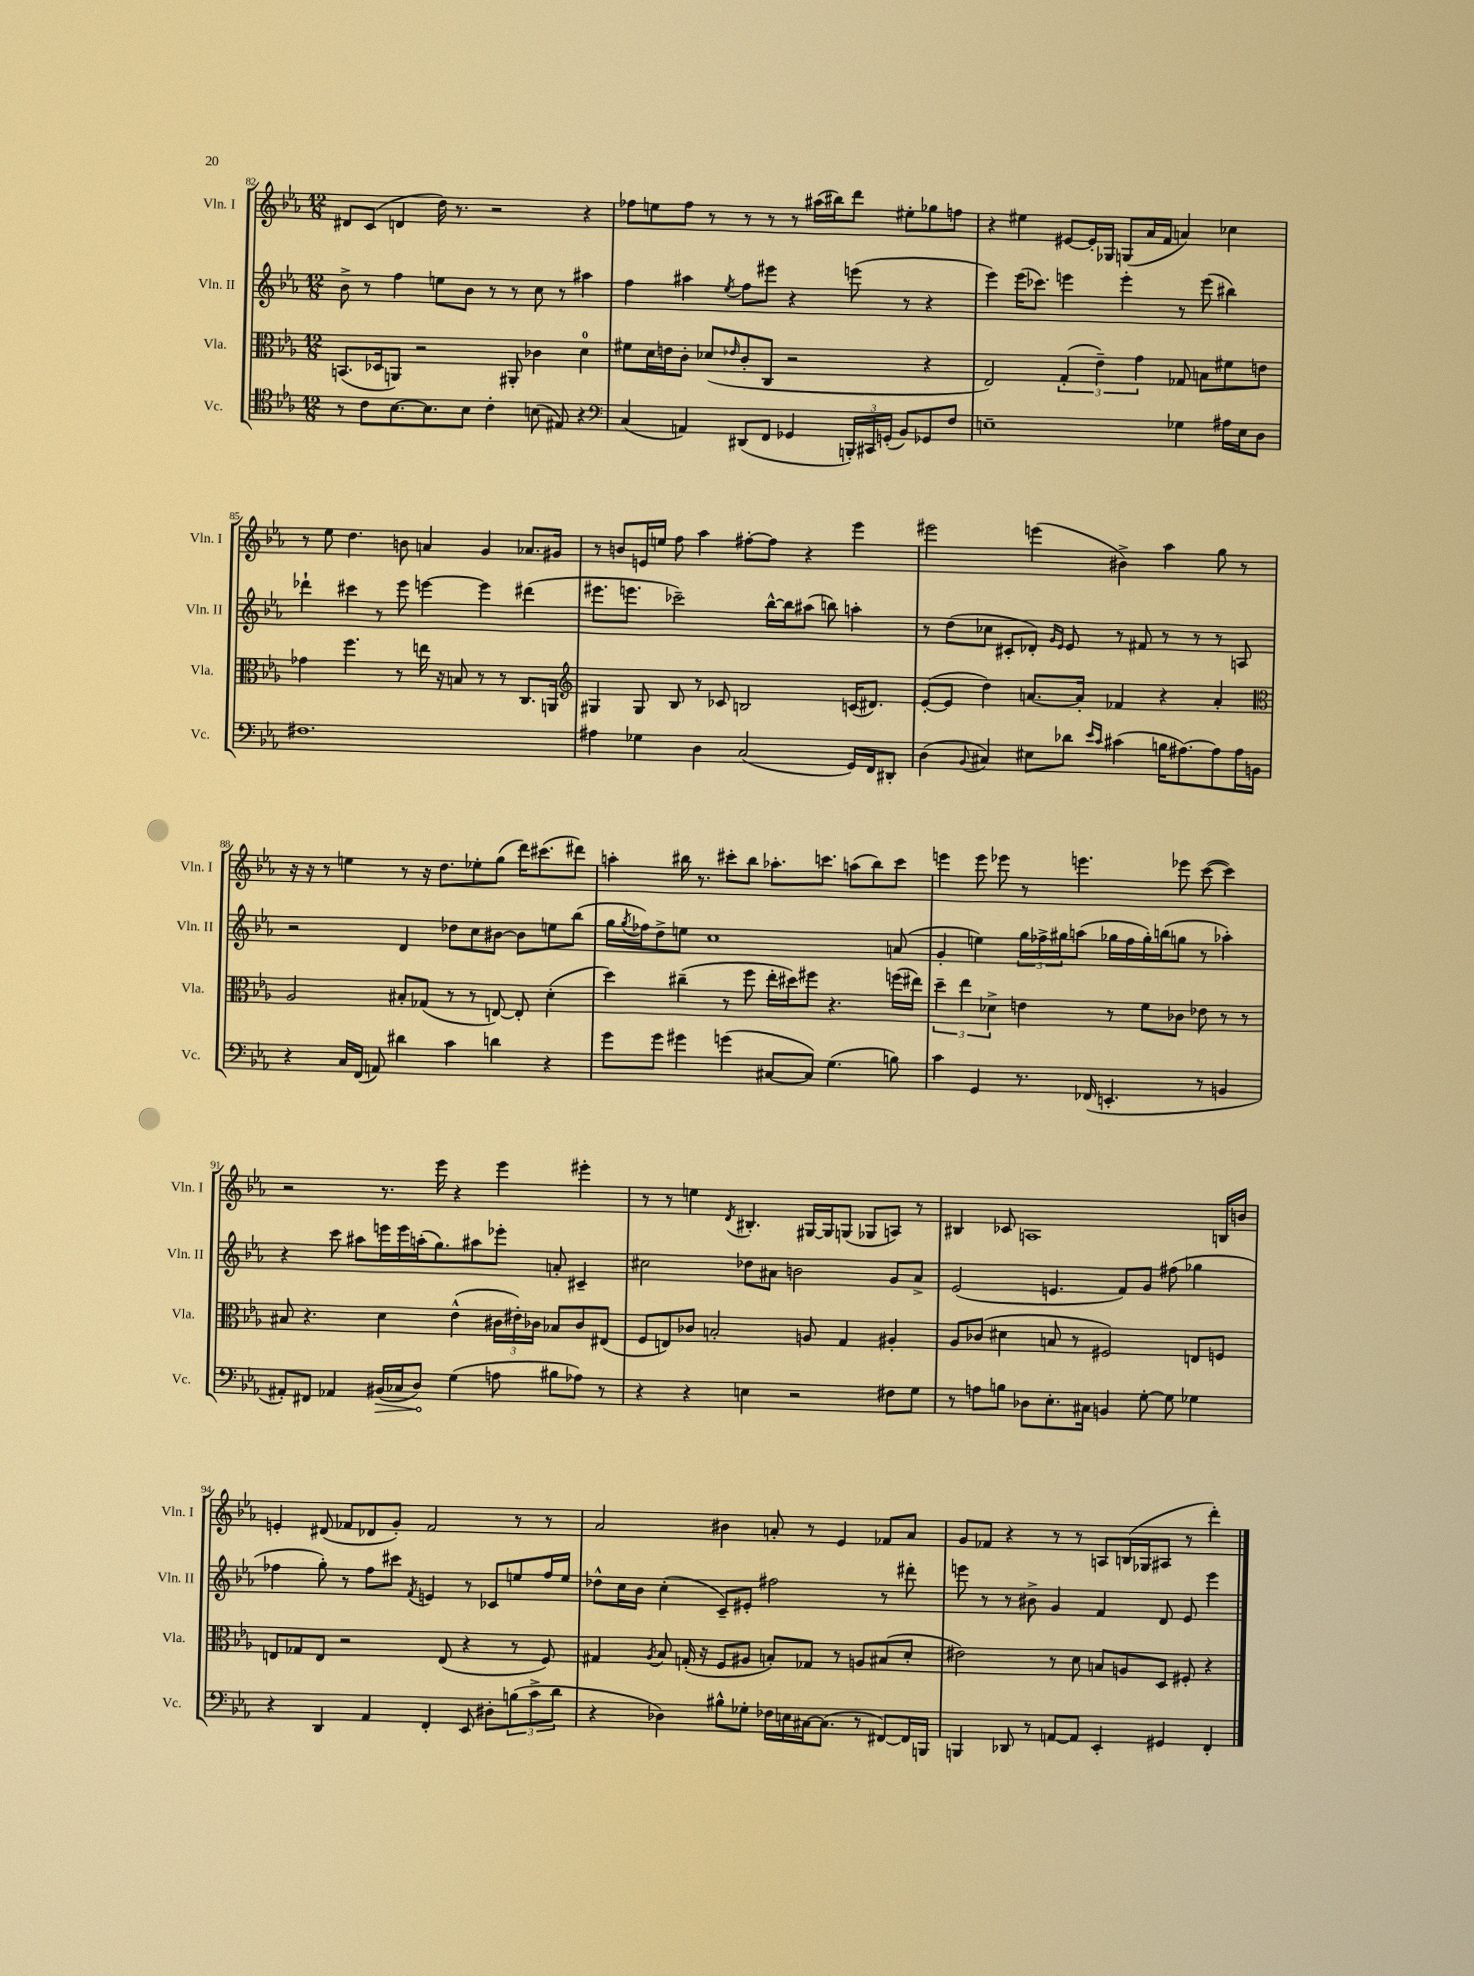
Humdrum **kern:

**kern	**dynam	**kern	**kern	**kern
*part4	*part4	*part3	*part2	*part1
*staff4	*staff4	*staff3	*staff2	*staff1
*I"Vc.	*	*I"Vla.	*I"Vln. II	*I"Vln. I
*I'Vc.	*	*I'Vla.	*I'Vln. II	*I'Vln. I
*clefC4	*	*clefC3	*clefG2	*clefG2
*k[b-e-a-]	*	*k[b-e-a-]	*k[b-e-a-]	*k[b-e-a-]
*M12/8	*	*M12/8	*M12/8	*M12/8
=82	=82	=82	=82	=82
8r	.	(8.BBn/L	8b-^\	8d#X/L
8c\L	.	.	8r	(8c/J
.	.	16D-X/k	.	.
[8.B-\	.	8AAn/J)	4ff\	4dn/
.	.	2r	.	.
8.B-\]	.	.	.	.
.	.	.	8een\L	16dd\)
.	.	.	.	8.r
8B-\J	.	.	8b-\J	.
4c'\	.	.	8r	2r
.	.	8AA#X'/	8r	.
(8Bn\	.	4c-X\	8cc\	.
8E#X/)	.	.	8r	.
4r	.	4d\	4aa#X\	4r
=83	=83	=83	=83	=83
*clefF4	*	*	*	*
(4C/	.	8f#X\L	4ff\	8ff-X\L
.	.	16d\L	.	8een\
.	.	16en\J	.	.
4AAn/)	.	8c'\J	4aa#X\	8ff-\J
.	.	(8d-X/L	.	8r
.	.	16qqe-X/	8qee-/	.
(8DD#X/L	.	8c'/	8ff\L	8r
8FF/J	.	8C/J	8eee#X\J	8r
4GG-X/	.	2r	4r	8r
.	.	.	.	(16aa#X\LL
.	.	.	.	16bb#X\J)
24BBBn'/LL)	.	.	(8eeen\	8ddd\J
24CC#X/	.	.	.	.
(24GGn'/JJ	.	.	.	.
8BB-/L)	.	.	8r	8ee#X'\L
8GG-X/	.	4r	4r	8gg-X\
8F/J	.	.	.	8ffn\J
=84	=84	=84	=84	=84
1En~	.	2E-/)	4eee-\)	4r
.	.	.	(16eee-\KL	4ee#X\
.	.	.	8.ccc-X\J)	.
.	.	(6G'/	4eeen\	[8e#X/L
.	.	.	.	16e#'/L]
.	.	6e-~\)	.	.
.	.	.	.	16G-X/JJ
.	.	.	4eee'\	(8Gn/L
.	.	6g\	.	.
.	.	.	.	16a-/L
.	.	.	.	16f/JJ
4G-X\	.	8G-X/	8r	4an/)
.	.	8Bn\L	(8eee\	.
16A#X\LL	.	8f#X\	4bb#X\)	4cc-X\
16E\J	.	.	.	.
8D\J	.	8en\J	.	.
!!LO:LB:g=z
=85	=85	=85	=85	=85
1.F#X	.	4g-X\	4ddd-X`\	8r
.	.	.	.	8ee-\
.	.	4.ff\	4ccc#X\	4.dd\
.	.	.	8r	.
.	.	8r	8eee-\	8bn\
.	.	16een\	[4eeen\	4an/
.	.	16r	.	.
.	.	8Bn/	.	.
.	.	8r	4eee\]	4g/
.	.	8r	.	.
.	.	8.C/L	(4ddd#X\	8.a-X/L
.	.	16AAn/Jk	.	16g#X/Jk
=86	=86	=86	=86	=86
*	*	*clefG2	*	*
4A#X\	.	4G#X/	8.eee#X\L	8r
.	.	.	.	8bn/L
.	.	.	8.eeen\J	.
4G-X\	.	8G#/	.	16en/L
.	.	.	.	16een/JJ
.	.	8B-/	2ccc-X~\)	8ff\
4D\	.	8r	.	4aa-\
.	.	8c-X/	.	.
(2C/	.	2Bn/	.	[8ff#X'\L
.	.	.	[16bb-^^\LL	8ff#\J]
.	.	.	16bb-\J]	.
.	.	.	(8aa#X\J	4r
.	.	.	8bbn\)	.
16GG/LL)	.	(16cn/KL	4aan'\	4eee-\
16FF/J	.	8.d#X/J)	.	.
8DD#X'/J	.	.	.	.
=87	=87	=87	=87	=87
(4D\	.	([8e-'/L	8r	2eee#X\
.	.	8e-/J]	(8dd\L	.
8qqBB-/	.	.	.	.
4C#X/)	.	4dd\)	8cc-X\J	.
.	.	.	8c#X'/L	.
8E#X\L	.	[8.an/L	8d-X'/J)	(4eeen\
.	.	.	16qqg/LL	.
.	.	.	16qqe-/JJ	.
8d-X\J	.	.	8e-/	.
.	.	16a'/Jk]	.	.
16qqe-/LL	.	.	.	.
16qqc/JJ	.	.	.	.
(4c#X\	.	4f-X/	8r	4b#X^\)
.	.	.	8f#X/	.
16Bn\KL	.	4r	8r	4aa-\
[8.A#X\)	.	.	.	.
.	.	.	8r	.
8A#\]	.	4a'/	8r	8gg\
16A#\L	.	.	8An/	8r
16BBn\JJ	.	.	.	.
!!LO:LB:g=z
=88	=88	=88	=88	=88
*	*	*clefC3	*	*
4r	.	2A-/	2r	16r
.	.	.	.	16r
.	.	.	.	8r
16C/LL	.	.	.	4een\
(16FF/JJ	.	.	.	.
8AAn/)	.	.	.	.
4d#X\	.	8B#X'/L	4d/	8r
.	.	(8G-X/J	.	16r
.	.	.	.	8.dd\L
4c\	.	8r	8dd-X\L	.
.	.	8r	8cc\	8ee-X'\
4dn\	.	[8En/)	[8b#X\J	(8gg\J
.	.	8E'/]	8b#\L]	16ddd\KL)
.	.	.	.	(8.ccc#X\
4r	.	(4d'\	8een\	.
.	.	.	(8bb-\J	8ddd#X\J)
=89	=89	=89	=89	=89
8g\L	.	4dd\)	16gg\LL	4aan'\
.	.	.	8qgg/	.
.	.	.	16ff-X\J)	.
8g\J	.	.	8dd^\	.
4g#X\	.	(4cc#X~\	8een\J	16bb#X\
.	.	.	.	8.r
.	.	.	1cc	.
(4gn\	.	8r	.	8ccc#X'\L
.	.	8ff\	.	8bb#\J
[8C#X/L	.	16ee-'\LL	.	8.aa-X'\L
.	.	16dd#X\J)	.	.
8C#/J])	.	8ff#X\J	.	.
.	.	.	.	8.cccn\J
(4.G\	.	4.r	.	.
.	.	.	.	(8aan\L
.	.	.	.	8bb#\)
8Bn\)	.	(16ffn\LL	(8an/	8ccc\J
.	.	16ee#X\JJ)	.	.
=90	=90	=90	=90	=90
4c\	.	6dd~\	4g'/	4eeen\
.	.	6ee-\	.	.
4GG/	.	.	4een\)	8eee\
.	.	6d-X^\	.	.
.	.	.	.	8eee-X\
8.r	.	4en\	24gg\LL	8r
.	.	.	24ff-X^\	.
.	.	.	24gg#X\J	.
.	.	.	(8aan\J	4.eeen\
(16FF-X/	.	.	.	.
4.EEn'/	.	8r	16gg-X\LL	.
.	.	.	16ff-\	.
.	.	8f\L	16gg-'\)	.
.	.	.	(16bbn\J	.
.	.	8c-X\J	8ggn\J	8eee-X\
8r	.	8e-X\	8r	([8ccc\
4BBn/	.	8r	4aa-X'\)	4ccc\])
.	.	8r	.	.
!!LO:LB:g=z
=91	=91	=91	=91	=91
8AA#X'/L)	.	8B#X/	4r	2r
8FF#X/J	.	4.r	.	.
4AA-X/	.	.	8ccc\	.
.	.	.	8aa#X\L	.
!	!LO:HP:b	!	!	!
(16BB#X/LL	>	4d\	16eeen\L	8.r
16C-X/J	.	.	16eee\	.
8D/J)	.	.	(16aan'\J	.
.	.	.	8.gg\)	16eee-\
(4G\	]	(4e-^^\	.	4r
.	.	.	8aa#X\	.
8An\	.	24c#X\LL	8eee-X'\J	4eee-\
.	.	24e#X'\)	.	.
.	.	24c-X\JJ	.	.
8B#X\L	.	8B-X/L	8an'/	.
8A-X\J)	.	8c-/	4c#X~/	4eee#X'\
8r	.	(8E#X/J	.	.
=92	=92	=92	=92	=92
4r	.	8F/L	2cc#X\	8r
.	.	8En/)	.	8r
4r	.	8c-X/J	.	4een\
.	.	2Bn'/	.	.
.	.	.	.	8qd/
4En\	.	.	8dd-X\L	4.B#X'/
.	.	.	8a#X\J	.
2r	.	.	2bn\	.
.	.	8An/	.	[16G#X/LL
.	.	.	.	16G#/J]
.	.	4G/	.	(8Gn/J
.	.	.	.	8G-X/L
8F#X\L	.	4A#X'/	8g/L	8An/J)
8G\J	.	.	8a#^/J	8r
=93	=93	=93	=93	=93
8r	.	8A-/L	(2e-/	4B#X/
8An\L	.	(8c-X/J	.	.
8Bn\J	.	4d#X\	.	8c-X/
8D-X\L	.	.	.	1An
8.E-'\	.	8Bn/	4.en/	.
.	.	8r	.	.
16C#X\Jk	.	.	.	.
4BBn/	.	2F#X/)	.	.
.	.	.	8f/L)	.
[8G'\	.	.	8g/J	.
8G\]	.	.	(8ff#X\	.
4G-X\	.	8En/L	4gg-X\	.
.	.	8Fn/J	.	16Bn/LL
.	.	.	.	16bn/JJ
!!LO:LB:g=z
=94	=94	=94	=94	=94
4r	.	8En/L	4ff-X\	4en'/
.	.	8G-X/	.	.
4DD/	.	8E/J	8gg'\)	(8d#X/
.	.	2r	8r	8f-X/L
4AA-/	.	.	8ff-\L	8d-X/
.	.	.	8ccc#X\J	8g'/J)
.	.	.	8qf/	.
4FF'/	.	.	4en/	2f-/
.	.	(8E/	.	.
8EE-/	.	4r	8r	.
8D#X'\L	.	.	8c-X/L	.
(12Bn\	.	8r	8een/	8r
12c^\	.	.	.	.
.	.	8F/)	16ff-/L	8r
12d\J	.	.	.	.
.	.	.	16ee/JJ	.
=95	=95	=95	=95	=95
4r	.	4G#X/	8dd-X^^\L	2a-/
.	.	.	16cc\L	.
.	.	.	16b-\JJ	.
.	.	8qA-/	.	.
4D-X\)	.	8B-/	(4cc'\	.
.	.	(16Gn'/	.	.
.	.	16r	.	.
8B#X^^\L	.	8F/L	8c~/L)	4b#X\
8G-X'\J	.	8A#X/J	8e#X'/J	.
16F-X\LL	.	8Bn'/L)	2ff#X\	8an'/
16En\	.	.	.	.
[16C#X\J	.	8G-X/J	.	8r
(8.C#\J]	.	.	.	.
.	.	8r	.	4e-/
8r	.	8An/L	.	.
[8FF#X/L)	.	(8B#X/	8r	8f-X/L
16FF#/L]	.	8d'/J	8ddd#X'\	8a/J
16BBBn/JJ	.	.	.	.
=96	=96	=96	=96	=96
4BBBn/	.	2e#X\)	8eeen\	8g/L
.	.	.	8r	8f-X/J
8DD-X/	.	.	8r	4r
8r	.	.	8b#X^\	.
[8AAn/L	.	8r	4g/	8r
8AA/J]	.	8d\	.	8r
4EE-'/	.	8Bn/L	4f/	8An/L
.	.	8An/	.	(16Bn/L
.	.	.	.	16G-X/J
4GG#X/	.	8D/J	8d/	8A#X/J
.	.	8F#X'/	8e-/	8r
4FF'/	.	4r	4eee\	4ddd'\)
==	==	==	==	==
*-	*-	*-	*-	*-
